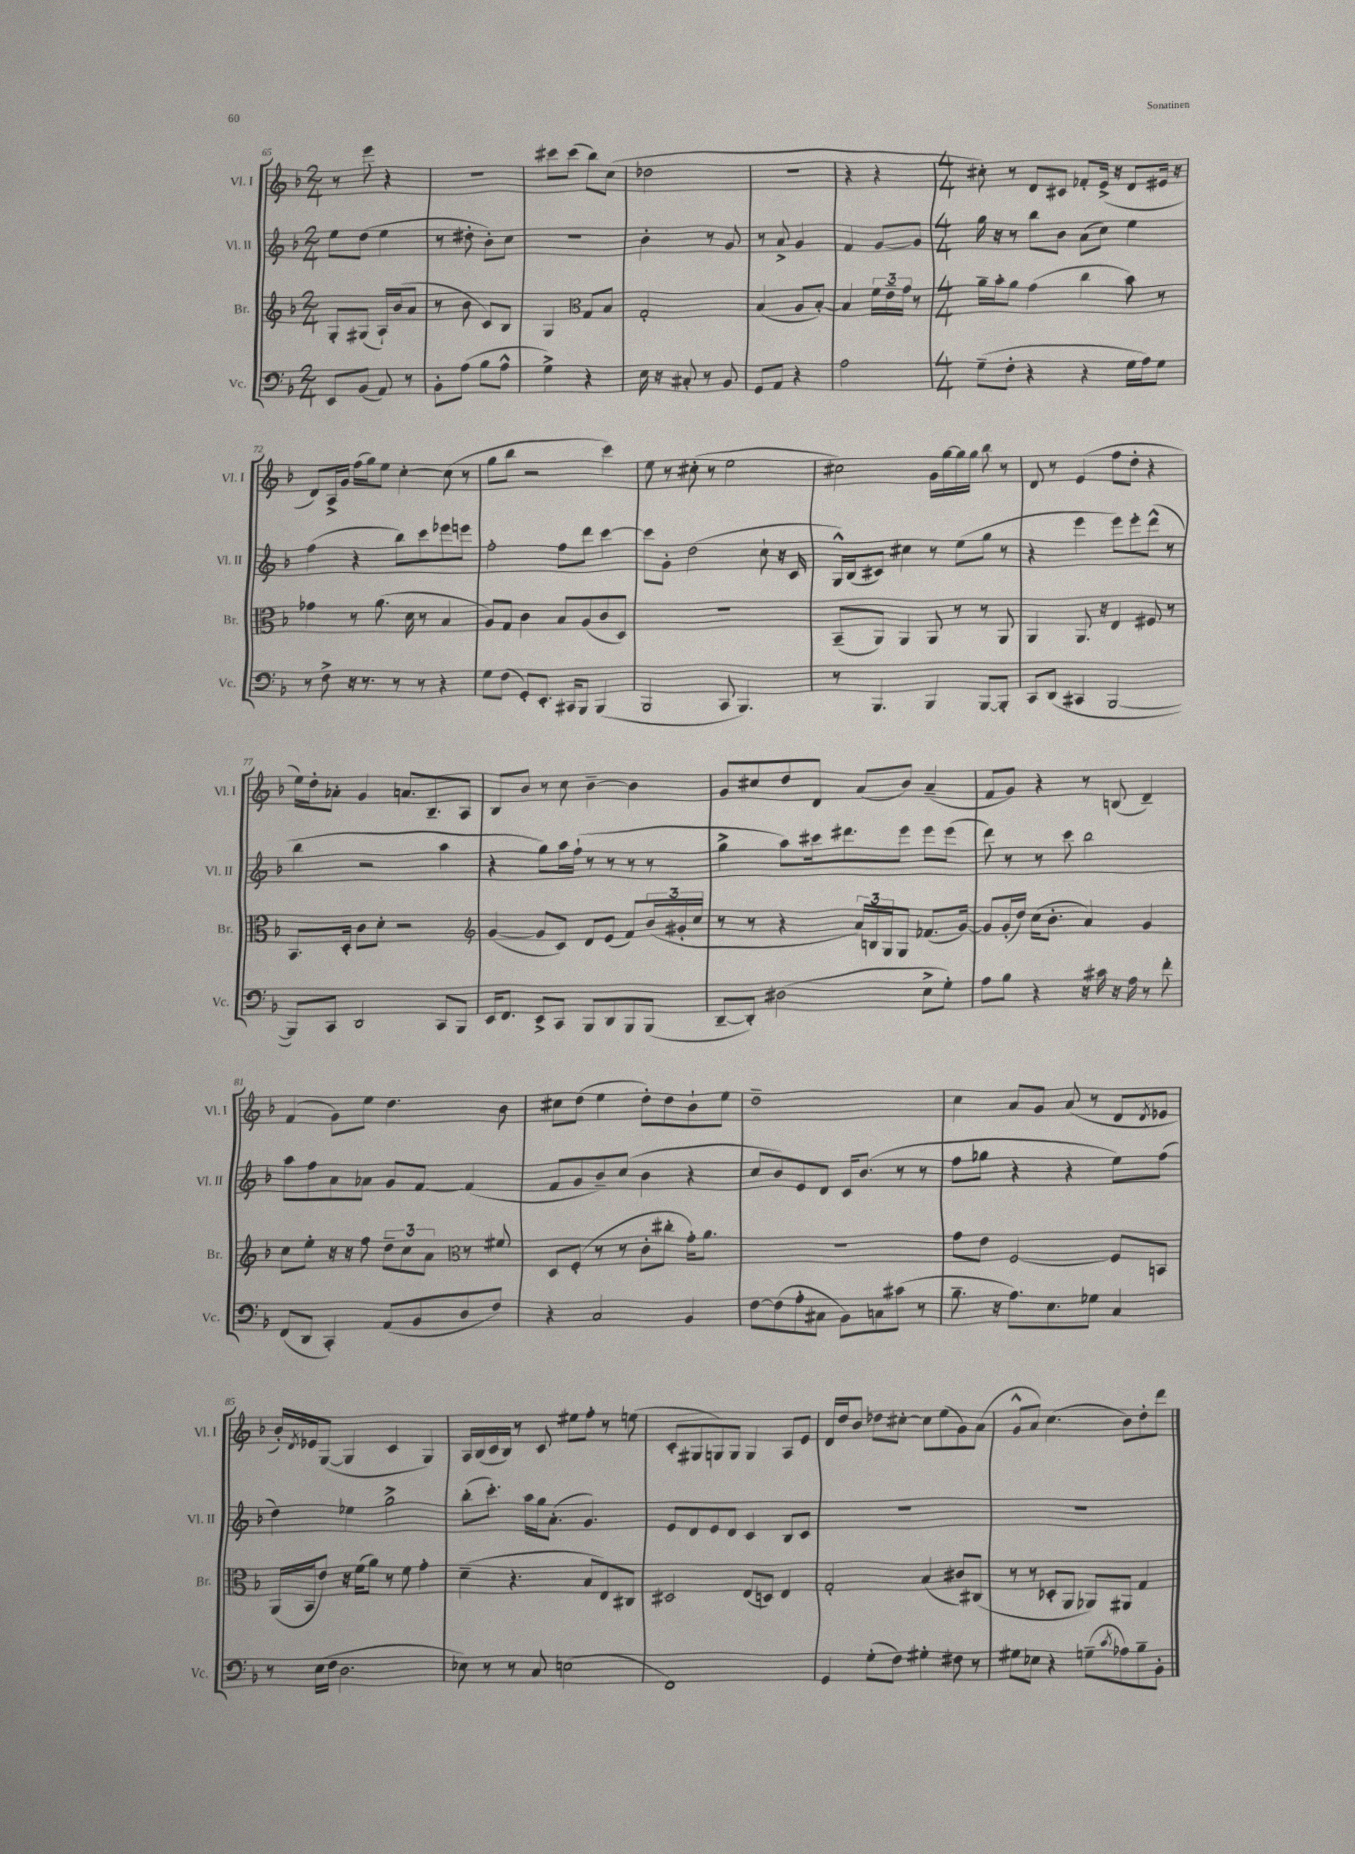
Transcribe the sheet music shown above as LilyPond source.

<<
\new StaffGroup <<
\new Staff = "s0" \with { instrumentName = "Vl. I" shortInstrumentName = "Vl. I" } {
    \clef treble \key f \major \numericTimeSignature \time 2/4
    r8 e'''8 r4 |
    R2 |
    cis'''8 cis'''8( bes''8) c''8( |
    des''2 |
    R2 |
    r4 r4 |
    \numericTimeSignature \time 4/4 cis''8-.) r8 d'8 cis'8 fes'8-. e'16->( r16 d'8 eis'16 r16 |
    d'8) a16-> g'16 f''16( g''16) e''8 c''4~-. c''8( r8 |
    g''8 bes''8 r2 c'''4) |
    e''8 r8 cis''8-.( r8 e''2 |
    cis''2) g'16 g''16~ g''16 g''16 bes''8 r8 |
    d'8 r8 e'4( f''8 d''8-. r4 |
    e''16) d''16-. aes'8-. g'4 a'8. bes8.-- a8 |
    bes8 bes'8 r8 c''8 bes'4~-- bes'4 |
    g'8 cis''8 d''8 d'8 a'8( bes'8) a'4--( |
    f'8 g'8) r4 r8 b8( d'4--) |
    f'4( g'8) e''8 d''4. bes'8 |
    cis''8 d''8( e''4 d''8-.) d''8 bes'8-! e''8 |
    d''1-- |
    c''4 a'8 g'8 a'8( r8 d'8 \acciaccatura { d'8 } ees'8 |
    bes'16-.) \acciaccatura { d'8 } ees'16 g8~( g4 c'4 g4) |
    a16 bes16( c'16 bes16) r8 c'8 eis''8 f''8-. r8 e''8( |
    c'8-. gis8 g8) g8 g4 a8 e'8 |
    d'16 d''16 bes'8 des''8 cis''8~-. cis''8 e''8( g'8) a'8( |
    g'8-^ a'8) c''4.( bes'8) d''8-. d'''8 \bar "|." |
}
\new Staff = "s1" \with { instrumentName = "Vl. II" shortInstrumentName = "Vl. II" } {
    \clef treble \key f \major \numericTimeSignature \time 2/4
    e''8 d''8( e''4 |
    r8 dis''8-. bes'8-.) c''8 |
    r2 |
    bes'4-. r8 g'8 |
    r8 a'8-> g'4 |
    f'4 g'8~ g'8 |
    \numericTimeSignature \time 4/4 g''16 r16 r8 bes''8 bes'8 a'8( c''8) e''4 |
    f''4( r4 bes''8) c'''8 ees'''8 e'''8 |
    f''2-. f''8 d'''8 c'''4~ |
    c'''8 g'8-. d''2( c''8-! r16 c'16 |
    g16-^) bes16( cis'8) cis''4 r8 e''8( g''8 r8 |
    r4 e'''4 e'''8) e'''8-. d'''8-^( r8 |
    bes''4 r2 a''4 |
    r4 g''8) a''16 f''16-!( r8 r8 r8 r8 |
    g''4-> a''8) cis'''16 dis'''8. e'''8 e'''8 e'''8( |
    d'''8) r8 r8 c'''8 bes''2 |
    a''8 f''8 a'8 aes'8 g'8 f'8~ f'4( |
    f'8 g'8 bes'8--) c''8( bes'4 r4 |
    c''8 bes'8) e'8 d'8 c'16 bes'8.( r8 r8 |
    f''8 ges''8 r4 r4 e''8) f''8( |
    d''4) ees''4 g''2-> |
    bes''8-.( c'''8.-.) a''16 g''16 a'8.-.( g'4.) |
    e'8 d'8 e'8 d'8 c'4 bes8 c'8 |
    R1 |
    R1 \bar "|." |
}
\new Staff = "s2" \with { instrumentName = "Br." shortInstrumentName = "Br." } {
    \clef treble \key f \major \numericTimeSignature \time 2/4
    g8-. gis8( a16-!) bes'16( a'8 |
    r8 bes'8 c'8) bes8 |
    g4 \clef alto g8 bes8 |
    g2-. |
    bes4( a8 bes8~-.) |
    bes4 \tuplet 3/2 { f'16 e'16-- g'16 } r8 |
    \numericTimeSignature \time 4/4 a'16-- bes'16-. a'8 g'4( c''4 bes'8) r8 |
    ges'4 r8 a'8.( d'16 r8 bes4 |
    a8) g8 c'4 bes8 a8( c'8 d8) |
    r1 |
    bes,8--( a,8) a,4 a,8 r8 r8 a,8 |
    a,4 a,8. r16 e4 fis8 r8 |
    bes,8. d16-. c'8 d'8-. r2 |
    \clef treble g'4~( g'8 c'8) d'8 e'8( f'8) \tuplet 3/2 { bes'16( gis'16-. c''16 } |
    r8 r8 r4 \tuplet 3/2 { a'16) b16 g16 } g8 fes'8.( g'16~) |
    g'8 g'16-.( d''16) c''16( bes'8.-. a'4) g'4 |
    c''8 e''8-. r16 r16 f''8 \tuplet 3/2 { d''8-- c''8 a'8 } r8 fis'8 |
    \clef alto d8 f8-.( r8 r8 c'8-. cis''8-. g'16-.) a'8. |
    R1 |
    g'8 e'8 f2~ f8 b,8 |
    a,16( bes,16 e'8) r16 f'16( a'8) r8 f'8 g'4-. |
    d'4--( r4. bes8 e8) cis8 |
    dis2 e8( d8) e4 |
    g2-. bes4( cis'8) cis8( |
    r8 r8 des8-. a,8 aes,8) ais,8 g4 \bar "|." |
}
\new Staff = "s3" \with { instrumentName = "Vc." shortInstrumentName = "Vc." } {
    \clef bass \key f \major \numericTimeSignature \time 2/4
    e,8 bes,8( a,8) r8 |
    bes,8-. a8( bes8 a8-^ |
    g4->) r4 |
    e16 r16 cis8-. r8 bes,8 |
    g,8 a,8 r4 |
    a2 |
    \numericTimeSignature \time 4/4 g8--( f8-. r4 r4 g16 a16) g8 |
    r8 f8-> r16 r8. r8 r8 r4 |
    g8 f8( g,8-.) e,8.-. cis,16 bes,,8 bes,,4( |
    bes,,2 c,8 bes,,4.) |
    r8 bes,,4. bes,,4 bes,,8~ bes,,8-. |
    c,8 d,8( cis,4 bes,,2~ |
    bes,,8) c,8 d,2 c,8 bes,,8 |
    e,16 f,8. e,8-> c,8 bes,,8 d,8 bes,,8 bes,,8( |
    d,8~-- d,8-.) dis2( e8-> g8-.) |
    a8 bes8 r4 r16 cis'16 r16 a16 r8 f'8-. |
    f,8( d,8 c,4-.) a,8( bes,8 d8 f8) |
    r4 c2 bes,4 |
    f8~ f8( a8-. cis8 bes,8) c8 cis'8( r8 |
    bes8.-- r16 a8.) e8. ges8 c4 |
    r8 e16( f16 d2. |
    ees8) r8 r8 c8 e2( |
    f,1) |
    g,4 g8-.( f8) gis4-. fis8 r8 |
    gis8 ees8 r4 g8--( \acciaccatura { c'8 } aes8) bes8-- bes,8-. \bar "|." |
}
>>
>>
\layout { \context { \Score currentBarNumber = #65 } }
